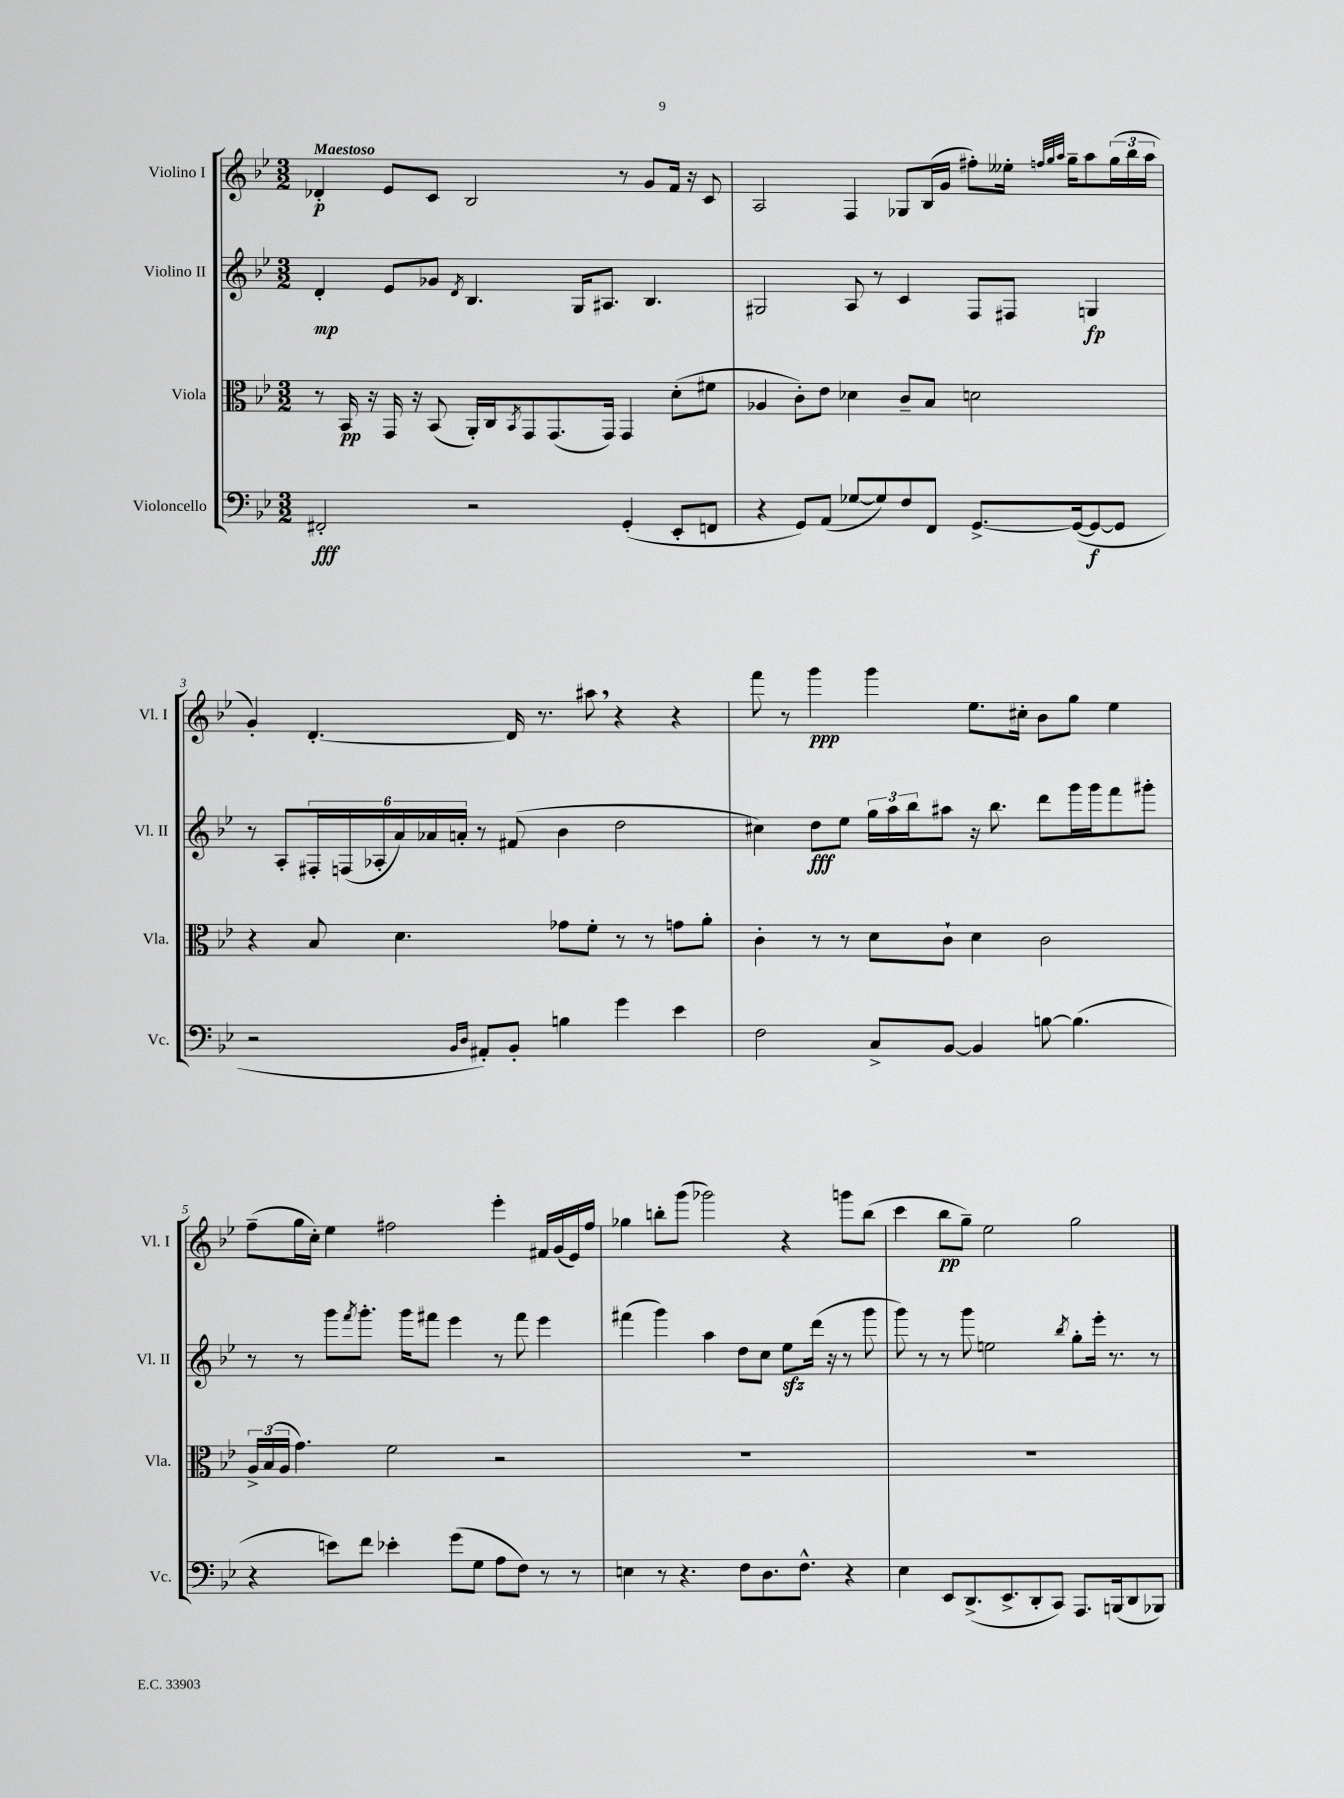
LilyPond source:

<<
\new StaffGroup <<
\new Staff = "s0" \with { instrumentName = "Violino I" shortInstrumentName = "Vl. I" } {
    \clef treble \key bes \major \numericTimeSignature \time 3/2 \tempo "Maestoso"
    des'4-.\p ees'8 c'8 bes2 r8 g'8 f'16 r16 c'8 |
    a2 f4 ges8 bes16( g'16 fis''8-.) eeses''16-. \grace { f''32 g''32 a''32 } g''16-- a''8 \tuplet 3/2 { g''16( bes''16 a''16 } |
    g'4-.) d'4.~-. d'16 r8. ais''8 \breathe r4 r4 |
    f'''8 r8 g'''4\ppp g'''4 ees''8. cis''16-. bes'8 g''8 ees''4 |
    f''8--( g''16 c''16-.) ees''4 fis''2 ees'''4-. fis'16 g'16( ees'16) fis''16 |
    ges''4 b''8-. g'''8( ges'''2) r4 g'''8 b''8( |
    c'''4 bes''8\pp g''8--) ees''2 g''2 \bar "|." |
}
\new Staff = "s1" \with { instrumentName = "Violino II" shortInstrumentName = "Vl. II" } {
    \clef treble \key bes \major \numericTimeSignature \time 3/2
    d'4-.\mp ees'8 ges'8 \acciaccatura { d'8 } bes4. g16 ais8. bes4. |
    gis2 a8 r8 c'4 f8 fis8 g4\fp |
    r8 a8-. \tuplet 6/4 { fis16-. f16( aes16-. a'16) aes'16 a'16-. } r8 fis'8( bes'4 d''2 |
    cis''4) d''8\fff ees''8 \tuplet 3/2 { g''16 a''16 bes''16 } ais''8 r16 bes''8. d'''8 g'''16 g'''16 f'''8 gis'''8-. |
    r8 r8 g'''8 \acciaccatura { f'''8 } g'''8.-. g'''16 fis'''8 ees'''4 r8 fis'''8 ees'''4 |
    fis'''4( g'''4) a''4 d''8 c''8 ees''8\sfz d'''16( r16 r8 g'''8 |
    g'''8) r8 r8 g'''8 e''2 \acciaccatura { bes''8 } g''8-. ees'''16-. r8. r8 \bar "|." |
}
\new Staff = "s2" \with { instrumentName = "Viola" shortInstrumentName = "Vla." } {
    \clef alto \key bes \major \numericTimeSignature \time 3/2
    r8 bes,16\pp r16 g,16 r16 bes,8( a,16-.) c16 \acciaccatura { bes,8 } g,8 g,8.( g,16) g,4 d'8-.( fis'8 |
    aes4 c'8-.) ees'8 des'4 c'8-- bes8 d'2 |
    r4 bes8 d'4. ges'8 f'8-. r8 r8 g'8 a'8-. |
    c'4-. r8 r8 d'8 c'8-! d'4 c'2 |
    \tuplet 3/2 { a16-> bes16( a16 } g'4.) f'2 r2 |
    R1. |
    R1. \bar "|." |
}
\new Staff = "s3" \with { instrumentName = "Violoncello" shortInstrumentName = "Vc." } {
    \clef bass \key bes \major \numericTimeSignature \time 3/2
    fis,2-.\fff r2 g,4-.( ees,8-. f,8 |
    r4 g,8) a,8( ges8~ ges8) f8 f,8 g,8.~-> g,16~( g,8~\f g,8 |
    r2 \grace { bes,16 d16 } ais,8-.) bes,8-. b4 g'4 ees'4 |
    f2 c8-> bes,8~ bes,4 b8~ b4.( |
    r4 e'8) f'8 ees'4-. g'8( g8 a8 f8) r8 r8 |
    e4 r8 r4. f8 d8. f8.-^ r4 |
    ees4 ees,8 d,8.->( ees,8.-> d,8-. c,8) a,,8. b,,16( d,8 bes,,8) \bar "|." |
}
>>
>>
